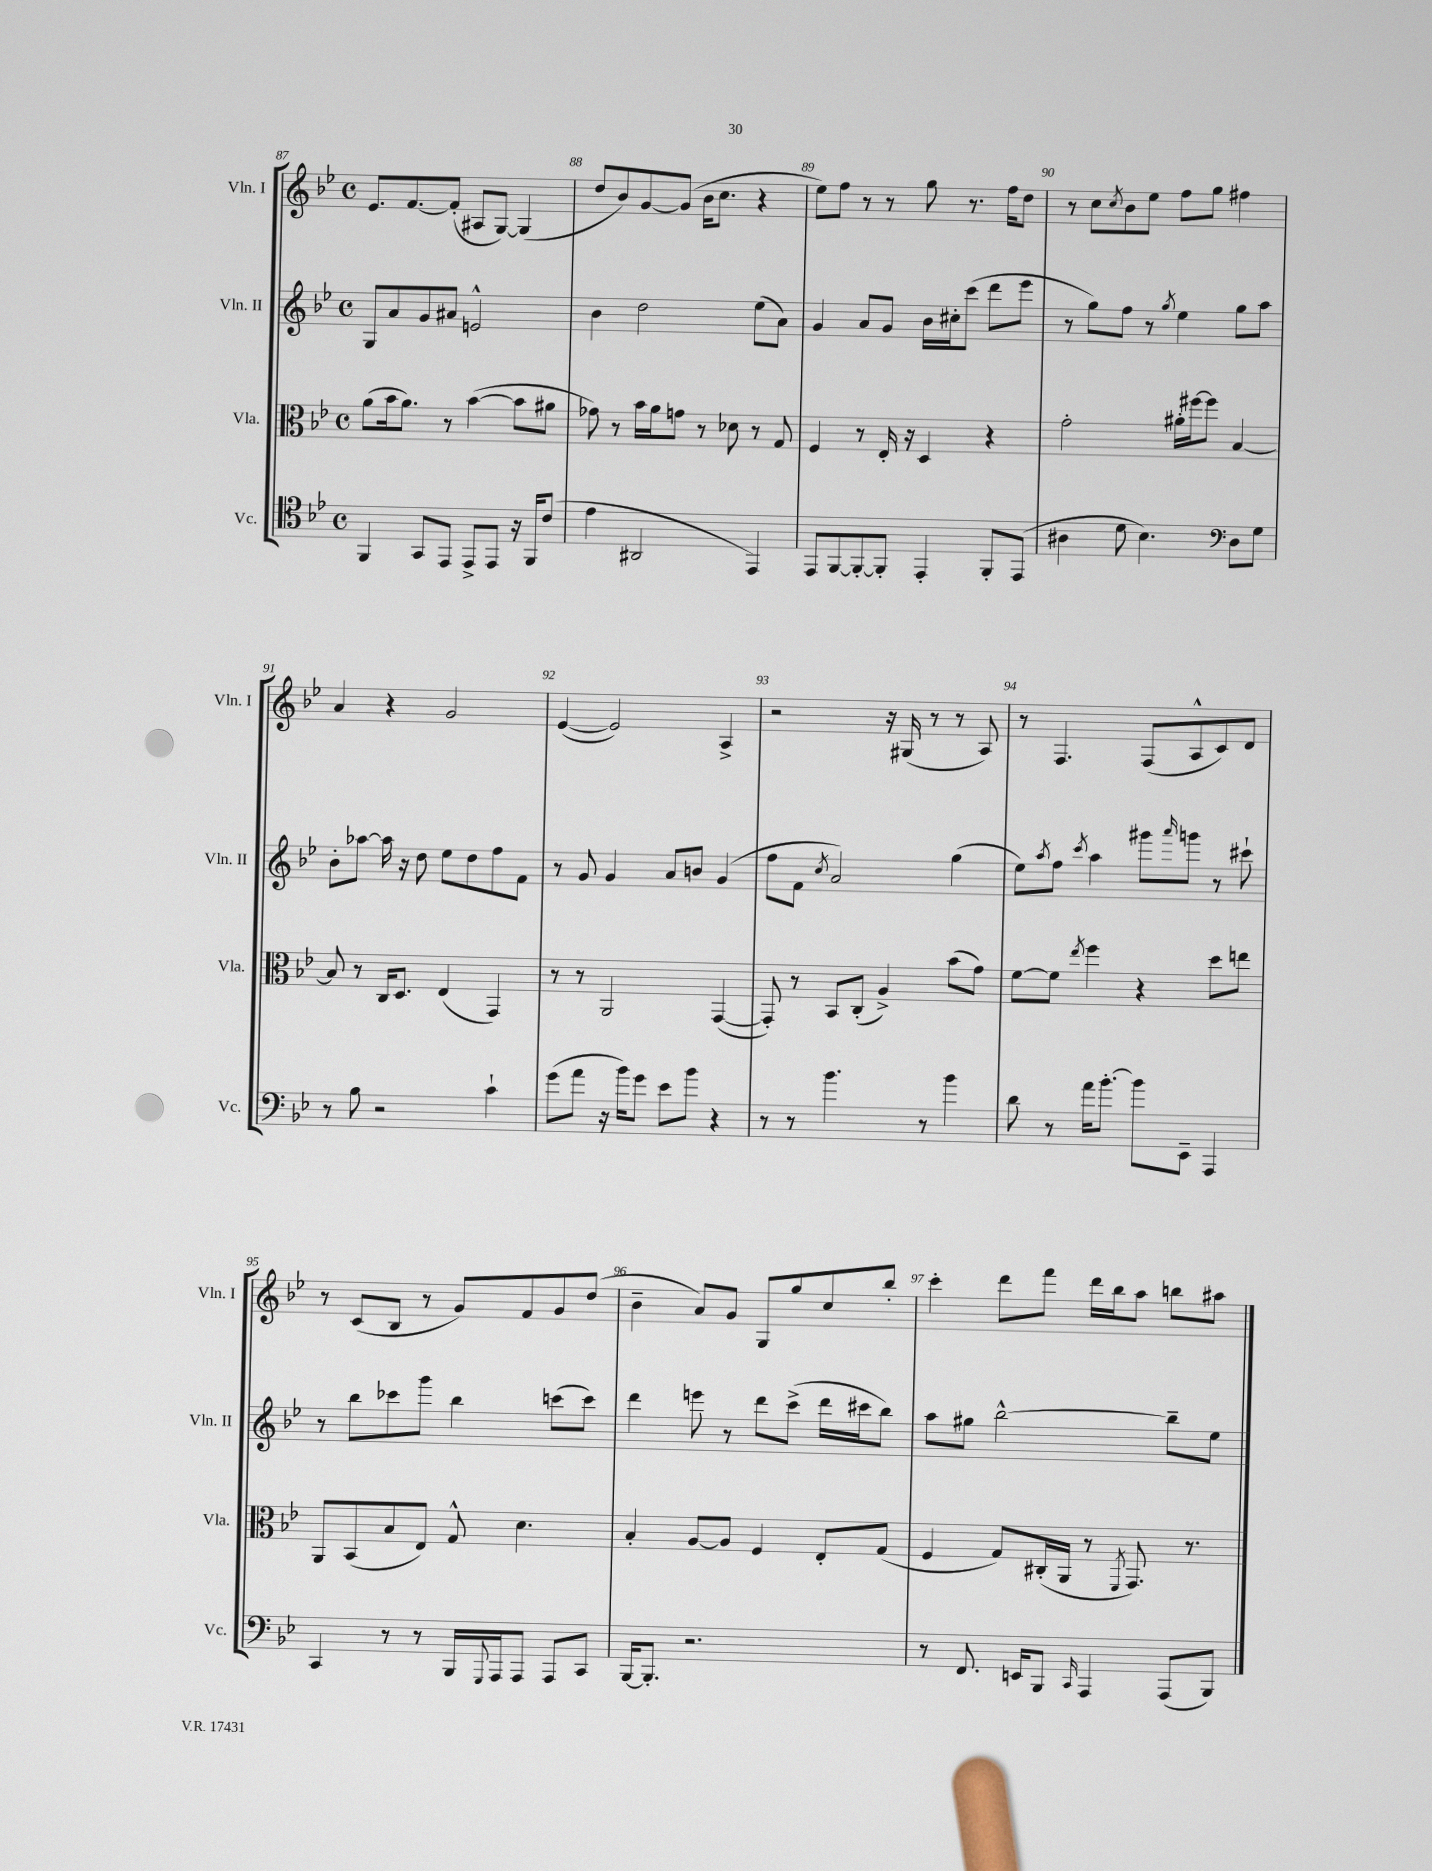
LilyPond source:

<<
\new StaffGroup <<
\new Staff = "s0" \with { instrumentName = "Vln. I" shortInstrumentName = "Vln. I" } {
    \clef treble \key bes \major \defaultTimeSignature \time 4/4
    ees'8. f'8.~ f'8-.( ais8 g8~) g4( |
    d''8 bes'8) g'8~ g'8( bes'16 c''8. r4 |
    ees''8) f''8 r8 r8 g''8 r8. f''16 d''8 |
    r8 c''8 \acciaccatura { c''8 } bes'8 ees''8 f''8 g''8 fis''4 |
    a'4 r4 g'2 |
    ees'4~( ees'2) a4-> |
    r2 r16 gis16( r8 r8 a8) |
    r8 f4. f8( a8-^ c'8) d'8 |
    r8 c'8( bes8 r8 g'8) f'8 g'8 d''8( |
    bes'4-- a'8) g'8 g8 g''8 c''8 bes''8-. |
    c'''4-. d'''8 f'''8 d'''16 bes''16 a''8 b''8 ais''8 \bar "|." |
}
\new Staff = "s1" \with { instrumentName = "Vln. II" shortInstrumentName = "Vln. II" } {
    \clef treble \key bes \major \defaultTimeSignature \time 4/4
    g8 a'8 g'8 ais'8 e'2-^ |
    bes'4 d''2 ees''8( a'8) |
    g'4 a'8 g'8 bes'16 cis''16-. c'''8( d'''8 ees'''8 |
    r8 g''8) f''8 r8 \acciaccatura { g''8 } ees''4 g''8 a''8 |
    bes'8-. aes''8~ aes''16 r16 d''8 ees''8 d''8 f''8 f'8 |
    r8 g'8 g'4 a'8 b'8 g'4( |
    f''8 f'8 \acciaccatura { c''8 } a'2) g''4( |
    ees''8) \acciaccatura { a''8 } f''8 \acciaccatura { c'''8 } a''4 gis'''8 \grace { a'''16 } g'''8 r8 cis'''8-! |
    r8 bes''8 ces'''8 g'''8 bes''4 c'''8( c'''8) |
    d'''4 e'''8 r8 d'''8 c'''8->( d'''16 cis'''16 bes''8) |
    a''8 gis''8 bes''2~-^ bes''8-- ees''8 \bar "|." |
}
\new Staff = "s2" \with { instrumentName = "Vla." shortInstrumentName = "Vla." } {
    \clef alto \key bes \major \defaultTimeSignature \time 4/4
    a'8( bes'16 a'8.) r8 bes'4~( bes'8 ais'8 |
    ges'8) r8 bes'16 a'16 g'8 r8 des'8 r8 g8 |
    f4 r8 ees16-. r16 d4 r4 |
    g'2-. ais'16-. fis''16~ fis''8 bes4~ |
    bes8 r8 c16 d8. ees4( g,4) |
    r8 r8 a,2 g,4~( |
    g,8-.) r8 bes,8 c8-.( a4->) bes'8( g'8) |
    f'8~ f'8 \acciaccatura { ees''8 } f''4 r4 d''8 e''8 |
    a,8 bes,8( bes8 ees8) g8-^ d'4. |
    bes4-. a8~ a8 f4 ees8-. g8( |
    f4 g8) cis16-.( a,16 r8 \acciaccatura { f,8 } g,8.) r8. \bar "|." |
}
\new Staff = "s3" \with { instrumentName = "Vc." shortInstrumentName = "Vc." } {
    \clef tenor \key bes \major \defaultTimeSignature \time 4/4
    f,4 g,8 ees,8 ees,8-> ees,8 r16 f,16 c'8( |
    ees'4 ais,2 ees,4) |
    ees,8 f,8~ f,8~-. f,8-. ees,4-. f,8-. ees,8( |
    ais4 d'8 bes4.) \clef bass d8 g8 |
    r8 bes8 r2 c'4-! |
    g'8( a'8 r16 bes'16) g'8 ees'8 bes'8 r4 |
    r8 r8 bes'4. r8 bes'4 |
    d'8 r8 a'16 bes'8.~-. bes'8 ees,8-- a,,4 |
    c,4 r8 r8 bes,,16 \appoggiatura { g,,8 } a,,16 a,,8 a,,8 c,8 |
    bes,,16~ bes,,8.-. r2. |
    r8 f,8. e,16 bes,,8 \grace { c,16 } a,,4 a,,8( bes,,8) \bar "|." |
}
>>
>>
\layout { \context { \Score currentBarNumber = #87 \override BarNumber.break-visibility = ##(#f #t #t) barNumberVisibility = #all-bar-numbers-visible } }
